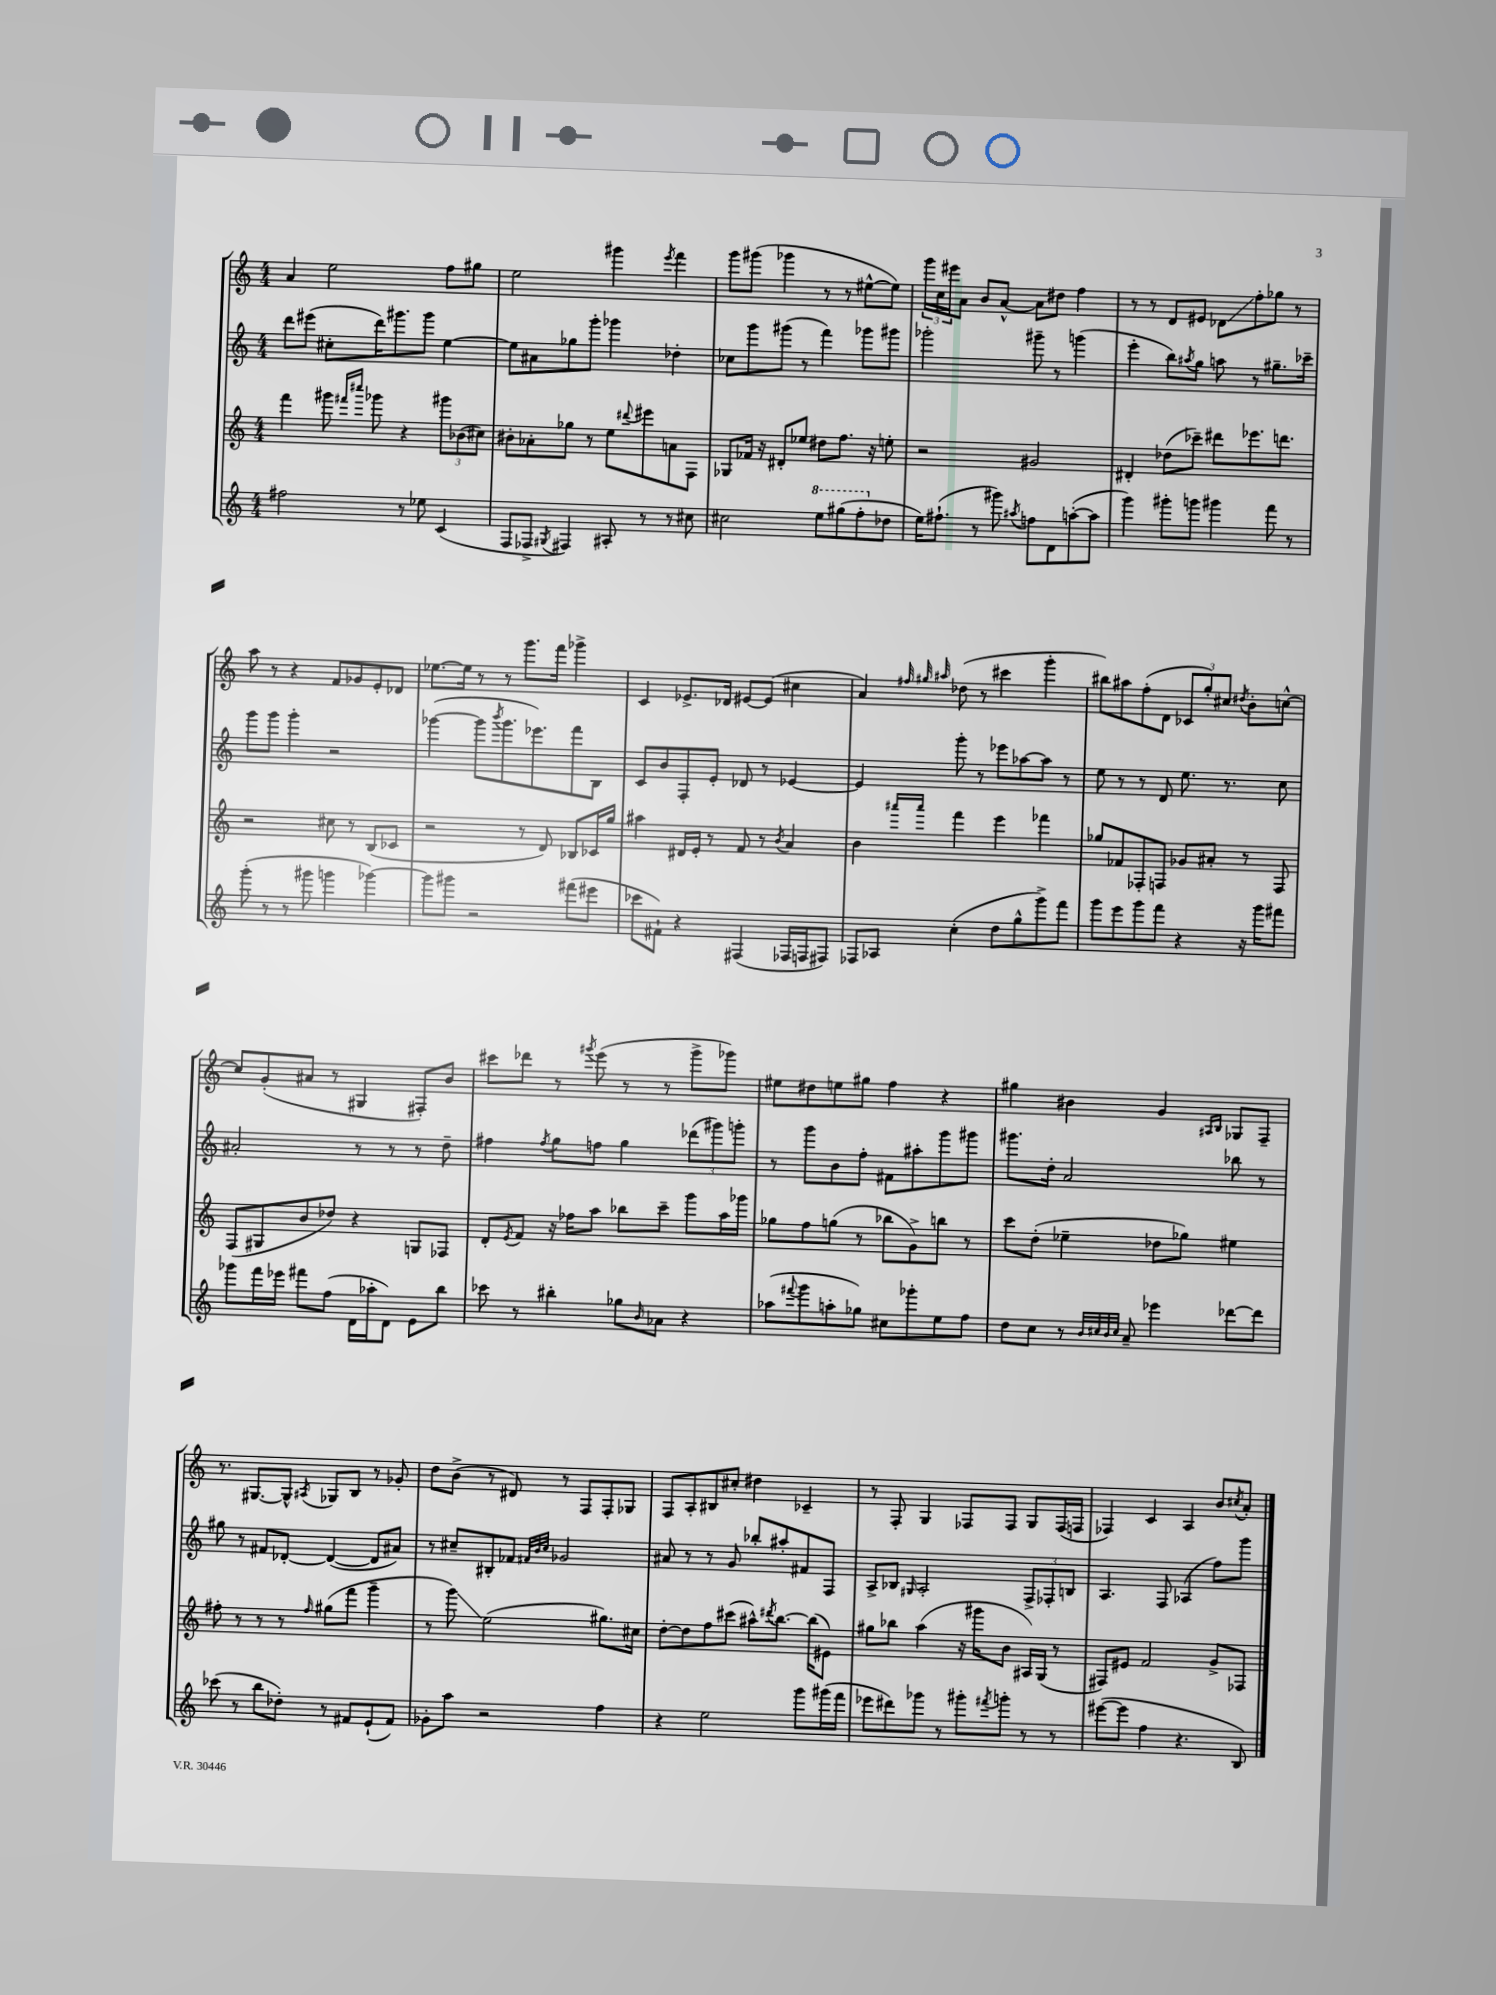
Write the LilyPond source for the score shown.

<<
\new StaffGroup <<
\new Staff = "s0" {
    \clef treble \key c \major \numericTimeSignature \time 4/4
    a'4 e''2 f''8 gis''8 |
    e''2 gis'''4 \acciaccatura { e'''8 } f'''4 |
    g'''8 gis'''8( ges'''4 r8 r8 eis''8~-^ eis''8) |
    \tuplet 3/2 { g'''16 c''16 eis'''16 } a'8 b'8 a'8~-^ a'8 dis''8 f''4 |
    r8 r8 d'8 eis'8 des'8\glissando f''8-. ges''8 r8 |
    a''8 r8 r4 f'8 ges'8 e'8-. des'8 |
    ees''8.~ ees''16 r8 r8 g'''8. f'''16 ges'''4-> |
    c'4 ees'8.-> des'16 eis'8~ eis'8( cis''4 |
    a'4) \grace { fis''32 gis''32 ais''32 } des''8( r8 cis'''4 g'''4-. |
    bis''8) ais''8 f''8-.( d'8 \tuplet 3/2 { ces'8 g''8-.) cis''8 } \acciaccatura { dis''8 } b'8-. c''8~-^ |
    c''8 g'8-.( ais'8 r8 gis4 fis8-.) b'8 |
    cis'''8 des'''8 r8 \acciaccatura { gis'''8 } e'''8( r8 r8 gis'''8-> ges'''8) |
    eis''8 dis''8 e''8 gis''8 f''4 r4 |
    gis''4 bis'4 g'4 \grace { ais16 b16 } ges8 f8-- |
    r8. gis8.~ gis8-^ \acciaccatura { ais8 } ges8 b8 r8 ges'8-. |
    d''8 b'8->( r8 dis'8) r8 f8 f8-. ges8 |
    f8 a8-. bis8 cis''8-. dis''4 ces'4-- |
    r8 f8-. g4 fes8 fes8 g8 fes16( f16 |
    fes4) c'4 a4 b'8 \acciaccatura { cis''8 } a'8-. \bar "|." |
}
\new Staff = "s1" {
    \clef treble \key c \major \numericTimeSignature \time 4/4
    d'''8 eis'''8( cis''8-. d'''16) gis'''8. gis'''8 e''4~ |
    e''8 ais'8 ges''8 g'''8-. ges'''4 des''4-. |
    ces''8 g'''8 gis'''8( r8 f'''4) ges'''8 gis'''8 |
    ges'''2-. gis'''8-- r8 g'''4( |
    e'''4-. b''8) \acciaccatura { ais''8 } g''8 a''8 r8 gis''8.-- ces'''16-- |
    g'''8 g'''8 g'''4-. r2 |
    ges'''4~( ges'''8 \acciaccatura { b'''8 } ges'''8. ees'''8.) f'''8 b8 |
    c'8 b'8 f8-. e'8-. des'8 r8 ees'4~ |
    ees'4 g'''8-. r8 ees'''8 aes''8~ aes''8 r8 |
    e''8 r8 r8 d'8 e''8. r8. c''8 |
    ais'2-. r8 r8 r8 d''8-- |
    fis''4 \acciaccatura { fis''8 } g''8 f''8 g''4 \tuplet 3/2 { des'''8( gis'''8) g'''8-. } |
    r8 g'''8 b'8 f''8-. fis'8 ais''8-. g'''8 gis'''8 |
    gis'''8. d''16-. a'2 bes''8 r8 |
    gis''8 r8 fis'8 des'8~-. des'4~( des'8 ais'8) |
    r8 cis''8-- bis8-. fes'8 \grace { fis'32 b'32 cis''32 } ges'2 |
    ais'8 r8 r8 g'8 bes''8-. ais''8-. fis'8 f8 |
    a8-> bes8 \grace { gis16 } a2-. \tuplet 3/2 { f8-> fes8-. b8 } |
    a4. f8 aes4( f''8) g'''8 \bar "|." |
}
\new Staff = "s2" {
    \clef treble \key c \major \numericTimeSignature \time 4/4
    f'''4 gis'''8 \grace { fis'''16 cis''''16 } ges'''8 r4 \tuplet 3/2 { gis'''8 bes'8( cis''8) } |
    bis'8-. aes'8-. ges''8 r8 e''8 \appoggiatura { dis'''8 } eis'''8 a'8 f8 |
    ges8 fes'16 r16 dis'8-. ees''8 dis''8 f''8. r16 e''8-. |
    r2 gis'2 |
    dis'4-. des''8( ces'''8--) dis'''8 ees'''8. d'''8. |
    r2 cis''8 r8 b8( ces'8 |
    r2 r8 d'8) bes8 ces'16 g''16 |
    ais''4 dis'16 e'16-. r8 f'8 r8 \acciaccatura { b'8 } a'4 |
    b'4 \grace { ais'''16 ais'''16 } f'''4 e'''4 fes'''4 |
    ges''8 fes'8 fes8-. f8 ges'8 ais'8-. r8 f8 |
    f8( gis8 b'8 des''8) r4 g8 fes8 |
    d'8-. \acciaccatura { e'8 } f'8 r16 fes''16 a''8 bes''8 c'''8-- g'''8 a''16 ges'''16 |
    ges''8 f''8 g''8( r8 bes''8 g'8->) b''8 r8 |
    c'''8 d''8-.( ees''4-- des''8 ges''8) eis''4 |
    fis''8-. r8 r8 r8 \grace { fis''16 } gis''8( f'''8 g'''4-- |
    r8 g'''8\glissando) e''2( gis''8.) cis''16 |
    d''8~-. d''8 f''8 cis'''8( ais''8-^) \acciaccatura { dis'''8 } b''8.~ b''16( eis'8) |
    gis''8 bes''8 a''4( r16 gis'''16 b'8 ais16) g16( r8 |
    fis8) eis'8 f'2 g'8-> fes8 \bar "|." |
}
\new Staff = "s3" {
    \clef treble \key c \major \numericTimeSignature \time 4/4
    fis''2 r8 ees''8 c'4( |
    f8 fes8-> \acciaccatura { gis8 } fis4) ais8-. r8 r8 cis''8 |
    cis''2 \ottava #1 e'''8 gis'''8( f'''8-. \ottava #0 des''8 |
    e''16) fis''8.-!( r8 gis'''8) \acciaccatura { ais''8 } f''8 d'8 a''8~-.( a''8 |
    g'''4) gis'''8-. g'''8 gis'''4 f'''8 r8 |
    g'''8-.( r8 r8 gis'''8 g'''4 ges'''4~) |
    ges'''8 gis'''8 r2 fis'''8( eis'''8 |
    ces'''8 fis'8-!) r4 fis4( fes16 f16 fis8) |
    fes8 aes8 c''4-.( d''8 g''8-^ g'''8->) f'''8 |
    g'''8 e'''8 g'''8 f'''8 r4 r16 g'''16 fis'''8 |
    ges'''8 f'''16 ees'''16 fis'''8 f''8( d'16 aes''16-. d'8) e'8 b''8 |
    ces'''8 r8 bis''4-. ges''8 \grace { b'16 } aes'8 r4 |
    aes''8( \appoggiatura { fis'''8 } g'''8 a''8-. ges''8) cis''8 ges'''8-. e''8 f''8 |
    d''8 c''8 r8 \grace { b'32 cis''32 b'32 cis''32 } a'8-- ees'''4 des'''8~ des'''8 |
    ces'''8( r8 b''8 des''8-.) r8 fis'8 e'8-!( fis'8) |
    ges'8-. a''8 r2 f''4 |
    r4 e''2 g'''8 gis'''16( f'''16 |
    ees'''8 dis'''8) ges'''8 r8 gis'''8-. \acciaccatura { fis'''8 } g'''8-. r8 r8 |
    eis'''8~( eis'''8 f''4 r4. b8) \bar "|." |
}
>>
>>
\layout { \context { \Score \remove "Bar_number_engraver" } }
